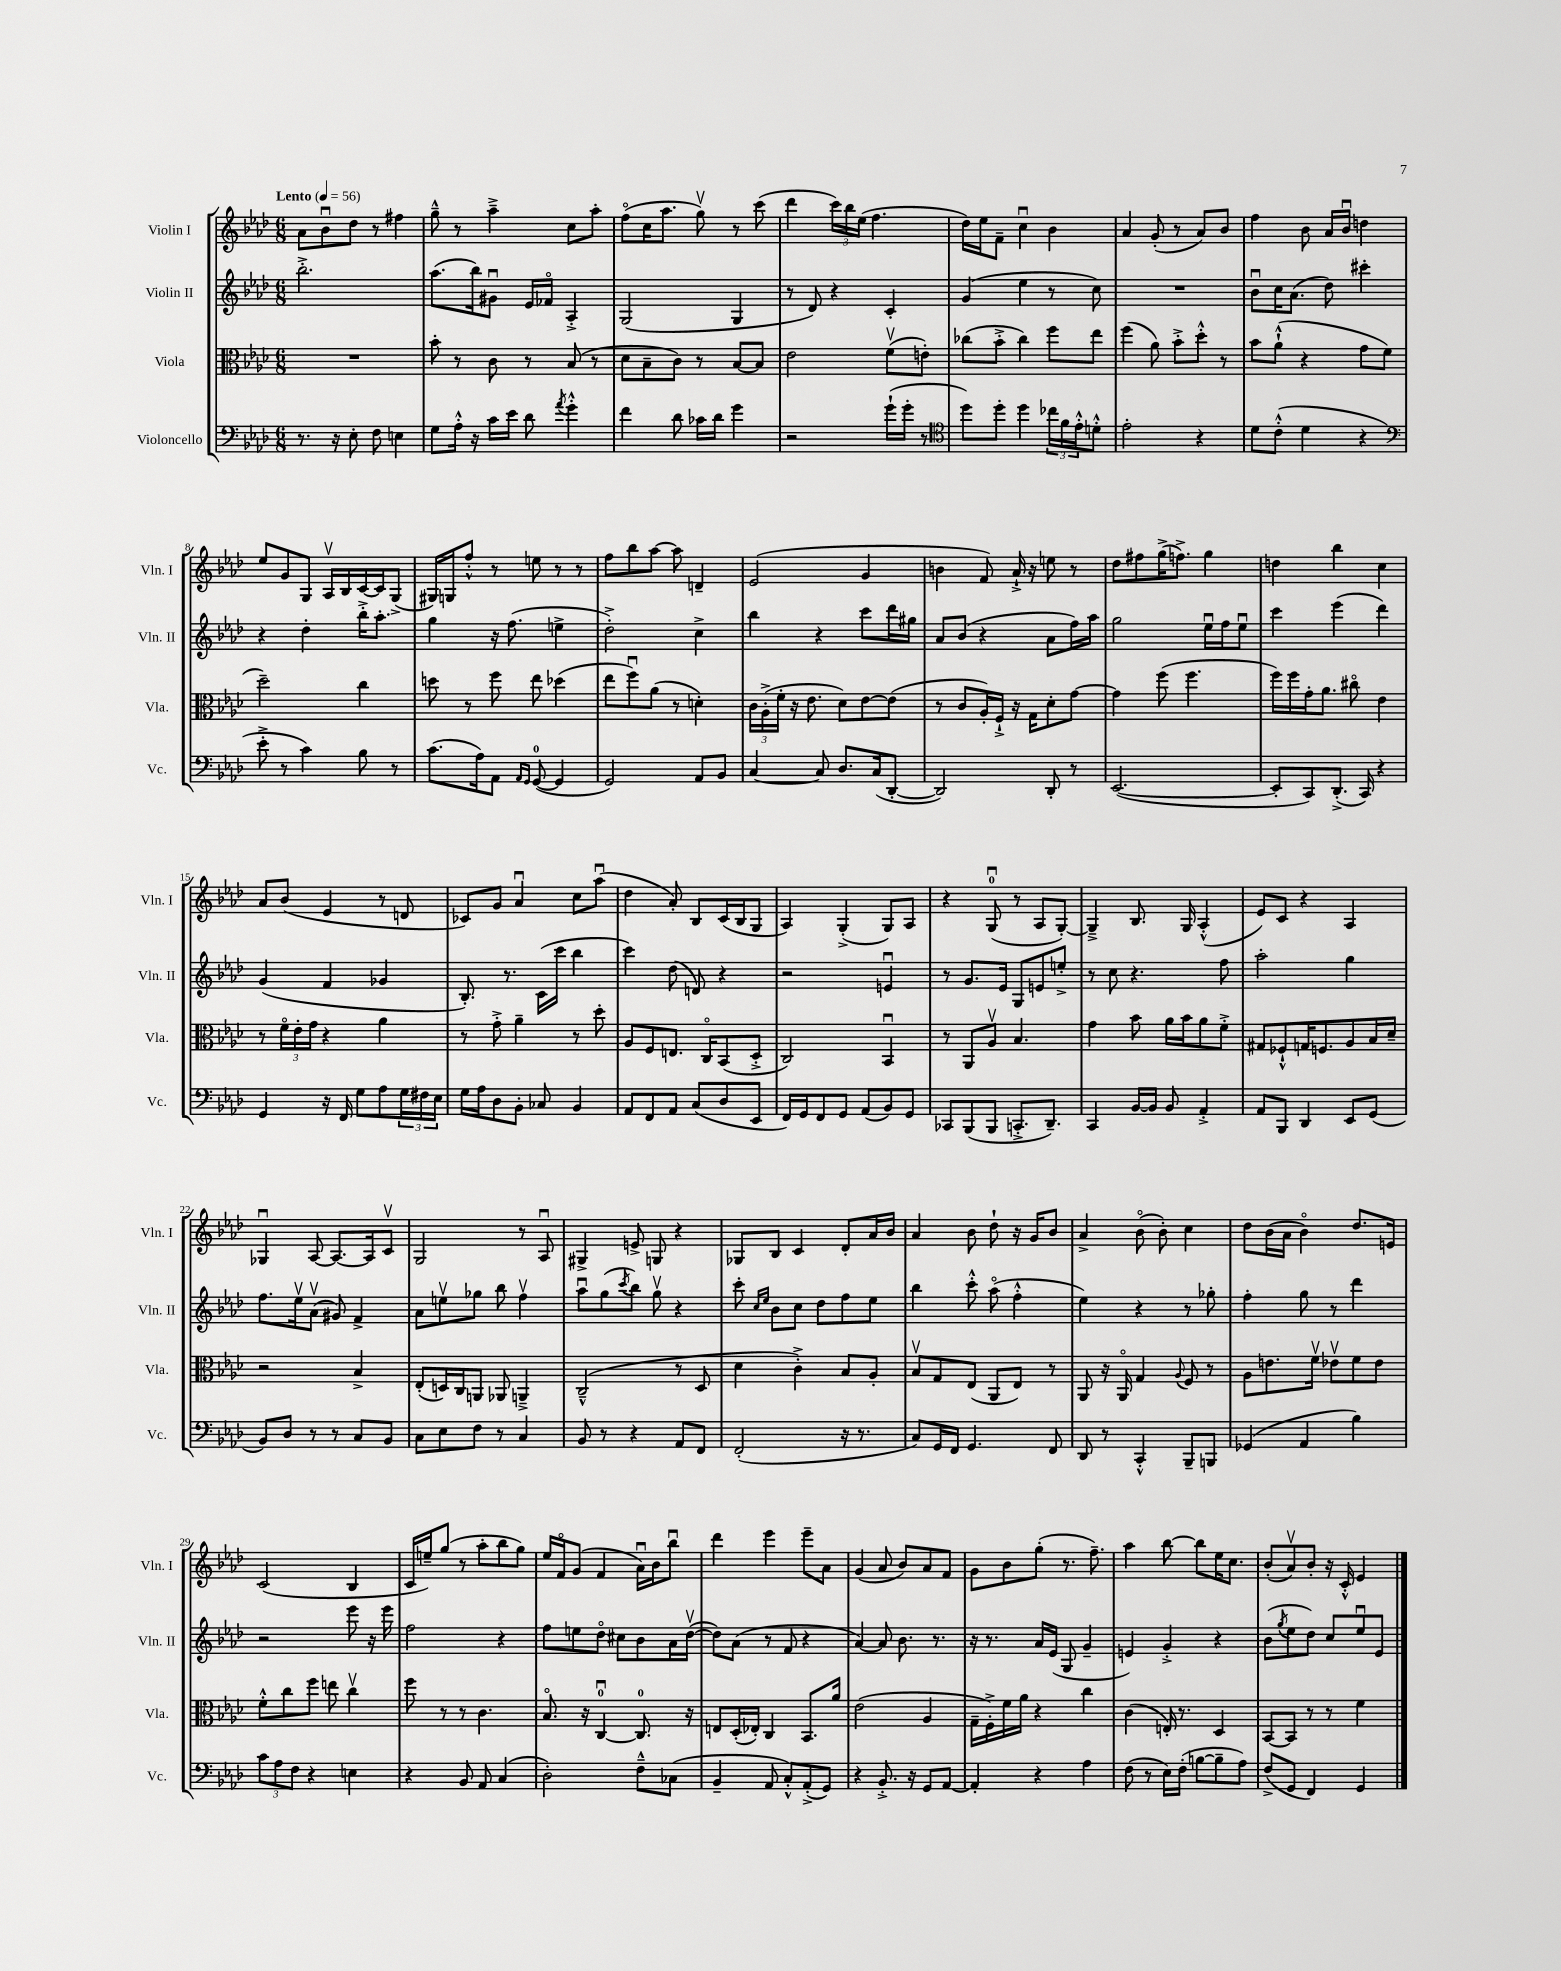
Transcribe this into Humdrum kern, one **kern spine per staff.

**kern	**kern	**kern	**kern
*staff4	*staff3	*staff2	*staff1
*clefF4	*clefC3	*clefG2	*clefG2
*k[b-e-a-d-]	*k[b-e-a-d-]	*k[b-e-a-d-]	*k[b-e-a-d-]
*M6/8	*M6/8	*M6/8	*M6/8
*MM56	*MM56	*MM56	*MM56
8.r	2.r	2.bb-'^	8a-
.	.	.	8b-u
16r	.	.	.
8E-'	.	.	8dd-
8F	.	.	8r
4E	.	.	4ff#
=	=	=	=
8G	8b-'	(8.aa-	8gg~^^
16A-'^^	8r	.	8r
16r	.	16bb-)	.
16c	8c	8g#u	4aa-~^
16e-	.	.	.
8d-	8r	16e-	.
.	.	16f-o	.
8qa-	.	.	.
4g'^^	(8B-	4A-'^	8cc
.	8r	.	8aa-'
=	=	=	=
4f	8d-	(2G	(8ffo
.	8B-~	.	16cc
.	.	.	8.aa-
8d-	8c)	.	.
16c-	8r	.	8ggv)
16d-	.	.	.
4g	[8B-	4G	8r
.	8B-]	.	(8ccc
=	=	=	=
2r	2e-	8r	4ddd-
.	.	8d-)	.
.	.	4r	24ccc)
.	.	.	24bb-
.	.	.	(24ee-
.	.	.	4.ff
(16g`	(8fv	4c'	.
16g'	.	.	.
8r	8e')	.	.
=	=	=	=
*clefC4	*	*	*
8dd-)	(8cc-	(4g	16dd-)
.	.	.	16ee-
8dd-'	8b-'^	.	8f~
4dd-	4cc-)	4ee-	4ccu
24cc-	8ff	8r	4b-
24f	.	.	.
24e-'^^	.	.	.
8d'^^	8ee-	8cc)	.
=	=	=	=
2e-'	(4ff	2.r	4a-
.	8a-)	.	(8g'
.	8b-'^	.	8r
4r	8dd-'^^	.	8a-)
.	8r	.	8b-
=	=	=	=
8d-	8b-	8b-u	4ff
(8c'^^	(8a-`^^	16cc	.
.	.	(8.a-	.
4d-	4r	.	8b-
.	.	8dd-)	16a-
.	.	.	16b-u
4r	8g	4ccc#'	4dd
.	8f	.	.
=	=	=	=
*clefF4	*	*	*
8e-'^	2dd-~)	4r	8ee-
8r	.	.	8g
4c)	.	4dd-'	8G
.	.	.	16A-v
.	.	.	16B-
8B-	4cc	16bb-'^	[16c
.	.	8.aa-'	16c]
8r	.	.	(8G^
=	=	=	=
(8.c	8dd	4gg	16G#)
.	.	.	16G
.	8r	.	8ff'^^
16A-)	.	.	.
8AA-	8ff	16r	8r
.	.	(8.ff	.
16qqAA-	.	.	.
16qqGG	.	.	.
([8GG	8ee-	.	8ee
4GG]	(4dd-	4ee^	8r
.	.	.	8r
=	=	=	=
2GG)	8ee-	2dd-'^)	8ff
.	8ffu)	.	8bb-
.	(8a-	.	[8aa-
.	8r	.	8aa-]
8AA-	4d')	4cc^	4d~
8BB-	.	.	.
=	=	=	=
[4C	24c	4bb-	(2e-
.	(24A-'^	.	.
.	24f'	.	.
.	16r	.	.
.	8.e-	.	.
8C]	.	4r	.
8.D-	8d-)	.	.
.	[8e-	8ccc	4g
(16C	.	.	.
[8DD-'	(8e-]	16ddd-	.
.	.	16gg#	.
=	=	=	=
2DD-])	8r	8a-	4b
.	8c	(8b-	.
.	16A-')	4r	8f)
.	16F`^	.	.
.	16r	.	16a-`^
.	16G	.	16r
8DD-'	8d-'	8a-	8ee
8r	[8g	16ff)	8r
.	.	16aa-	.
=	=	=	=
([2.EE-	4g]	2gg	8dd-
.	.	.	8ff#
.	(8ff	.	(16gg^
.	.	.	8.ff^)
.	4.ff	.	.
.	.	16ee-u	4gg
.	.	16ff	.
.	.	8ee-u	.
=	=	=	=
8EE-']	16ff)	4ccc	4dd
.	16ff	.	.
8CC)	16g'	.	.
.	8.a-	.	.
(8.DD-'^	.	(4eee-	4bb-
.	8cc#o	.	.
16CC)	.	.	.
4r	4e-	4ddd-)	4cc
=	=	=	=
4GG	8r	(4g	8a-
.	24fo	.	(8b-
.	24e-'	.	.
.	24g	.	.
16r	4r	4f	4e-
16FF	.	.	.
8G	.	.	.
8A-	4a-	4g-	8r
24G	.	.	8d
24F#	.	.	.
24E-	.	.	.
=	=	=	=
16G	8r	8.B-')	8c-)
16A-	.	.	.
8D-	8g'^	.	8g
.	.	8.r	.
8BB-'	4a-~	.	4a-u
8C-	.	(16c	.
.	.	16ccc	.
4BB-	8r	4bb-	8cc
.	8dd-'	.	(8aa-u
=	=	=	=
8AA-	8A-	4ccc)	4dd-
8FF	8F	.	.
8AA-	8.E	(8dd-	8a-')
(8C	.	8d)	8B-
.	16Co	.	.
8D-	(8BB-	4r	(16c
.	.	.	16B-
8EE-	8D-'^	.	8G
=	=	=	=
16FF)	2C)	2r	4A-)
16GG	.	.	.
8FF	.	.	.
8GG	.	.	(4G'^
(8AA-	.	.	.
8BB-)	4BB-u	4eu	8G)
8GG	.	.	8A-
=	=	=	=
8CC-	8r	8r	4r
(8BBB-	8AA-	8.g	.
8BBB-	8A-v	.	(8Gu
.	.	16e-	.
8.CC'^	4.B-	8G	8r
.	.	8e	8A-
8.DD-~)	.	.	.
.	.	8ee'^	[8G')
=	=	=	=
4CC	4g	8r	4G~^]
.	.	8cc	.
[16BB-	8b-	4.r	8.B-
16BB-]	.	.	.
8BB-	16a-	.	.
.	16b-	.	16G
4AA-'^	8a-	.	(4A-'^^
.	8f'^	8ff	.
=	=	=	=
8AA-	8G#	2aa-'	8e-)
8BBB-	8F-`^^	.	8c
4DD-	16G	.	4r
.	8.F	.	.
8EE-	8A-	4gg	4A-
(8GG	16B-	.	.
.	16d-~	.	.
=	=	=	=
8BB-)	2r	8.ff	4G-u
8D-	.	.	.
.	.	16ee-v	.
8r	.	(8a-v	[8A-
8r	.	8g#)	8.A-_
8C	4B-^	4f^	.
.	.	.	16A-]
8BB-	.	.	8cv
=	=	=	=
8C	(8E-'	8a-	2G
8E-	16D)	8eev	.
.	16C	.	.
8F	8AA	8gg-	.
8r	8AA-	8bb-	.
4C	4AA~^	4ffv	8r
.	.	.	8A-u
=	=	=	=
8BB-	(2C~^^	8aa-u	4G#^
8r	.	(8gg	.
.	.	8qccc	.
4r	.	8bb-)	8e^
.	.	8ggv	8G
8AA-	8r	4r	4r
8FF	8D-	.	.
=	=	=	=
(2FF'	4d-	8ccc'	8G-
.	.	16qqcc	.
.	.	16qqee-	.
.	.	8b-	8B-
.	4c'^)	8cc	4c
.	.	8dd-	.
16r	8B-	8ff	8d-'
8.r	.	.	.
.	8A-'	8ee-	16a-
.	.	.	16b-
=	=	=	=
8C)	8B-v	4bb-	4a-
16GG	8G	.	.
16FF	.	.	.
4.GG	(8E-	8ccc'^^	8b-
.	8AA-	(8aa-o	8dd-`
.	8E-)	4ff'^^	16r
.	.	.	16g
8FF	8r	.	8b-
=	=	=	=
8DD-	8AA-	4ee-)	4a-^
8r	16r	.	.
.	16AA-o	.	.
4CC'^^	4G	4r	(8b-o
.	.	.	8b-')
.	8qqA-	.	.
8BBB-~	8F	8r	4cc
8BBB	8r	8gg-'	.
=	=	=	=
(4GG-	8A-	4ff'	8dd-
.	8.e	.	(16b-
.	.	.	16a-
4AA-	.	8gg	4b-o)
.	16fv	.	.
.	8e-v	8r	.
4B-)	8f	4ddd-	8.dd-
.	8e-	.	.
.	.	.	16e
=	=	=	=
12c	8f'^^	2r	(2c
12A-	.	.	.
.	8cc	.	.
12F	.	.	.
4r	8ff	.	.
.	8ee	.	.
4E	4ccv	8eee-	4B-
.	.	16r	.
.	.	16eee-	.
=	=	=	=
4r	8ff	2ff	16c
.	.	.	16ee~)
.	8r	.	(8gg
8BB-	8r	.	8r
8AA-	4.c	.	8aa-'
(4C	.	4r	8bb-
.	.	.	8gg)
=	=	=	=
2D-')	8.B-o	8ff	16ee-
.	.	.	16fo
.	.	8ee	(8g
.	16r	.	.
.	[4Cu	8dd-o	4f
.	.	8cc#	.
8F~^^	8.C]	8b-	16a-u)
.	.	.	16b-
(8C-	.	16a-	8bb-u
.	16r	([16dd-v	.
=	=	=	=
4BB-~	8E	8dd-])	4ddd-
.	(16D-'	(8a-	.
.	16E-')	.	.
8AA-	4C	8r	4eee-
8C'^^)	.	8f	.
(8AA-'^	8.BB-	4r	8eee-~
8GG)	.	.	8a-
.	16a-	.	.
=	=	=	=
4r	(2e-	[4a-)	(4g
8.BB-'^	.	8a-]	8a-
.	.	8.b-	8b-)
16r	.	.	.
8GG	4A-	.	8a-
.	.	8.r	.
[8AA-	.	.	8f
=	=	=	=
4AA-']	16G~	16r	8g
.	16F'^)	8.r	.
.	16f	.	8b-
.	16a-	.	.
4r	4r	16a-	(8gg'
.	.	(16e-	.
.	.	8G	8.r
4A-	4cc	4g~	.
.	.	.	8.ff~)
=	=	=	=
(8F	(4c	4e)	4aa-
8r	.	.	.
16E-)	16E')	4g'^	[8bb-
(16F'	8.r	.	.
[8B	.	.	8bb-]
8B~]	4D-	4r	16ee-
.	.	.	8.cc
8A-)	.	.	.
=	=	=	=
(8F^	[8BB-	(8b-	(8b-'
.	.	8qgg	.
8GG	8BB-]	8ee-	8a-v)
4FF)	8r	8dd-)	8b-'
.	8r	8cc	16r
.	.	.	16c'^^
4GG	4f	8ee-u	4e-
.	.	8e-	.
==	==	==	==
*-	*-	*-	*-
